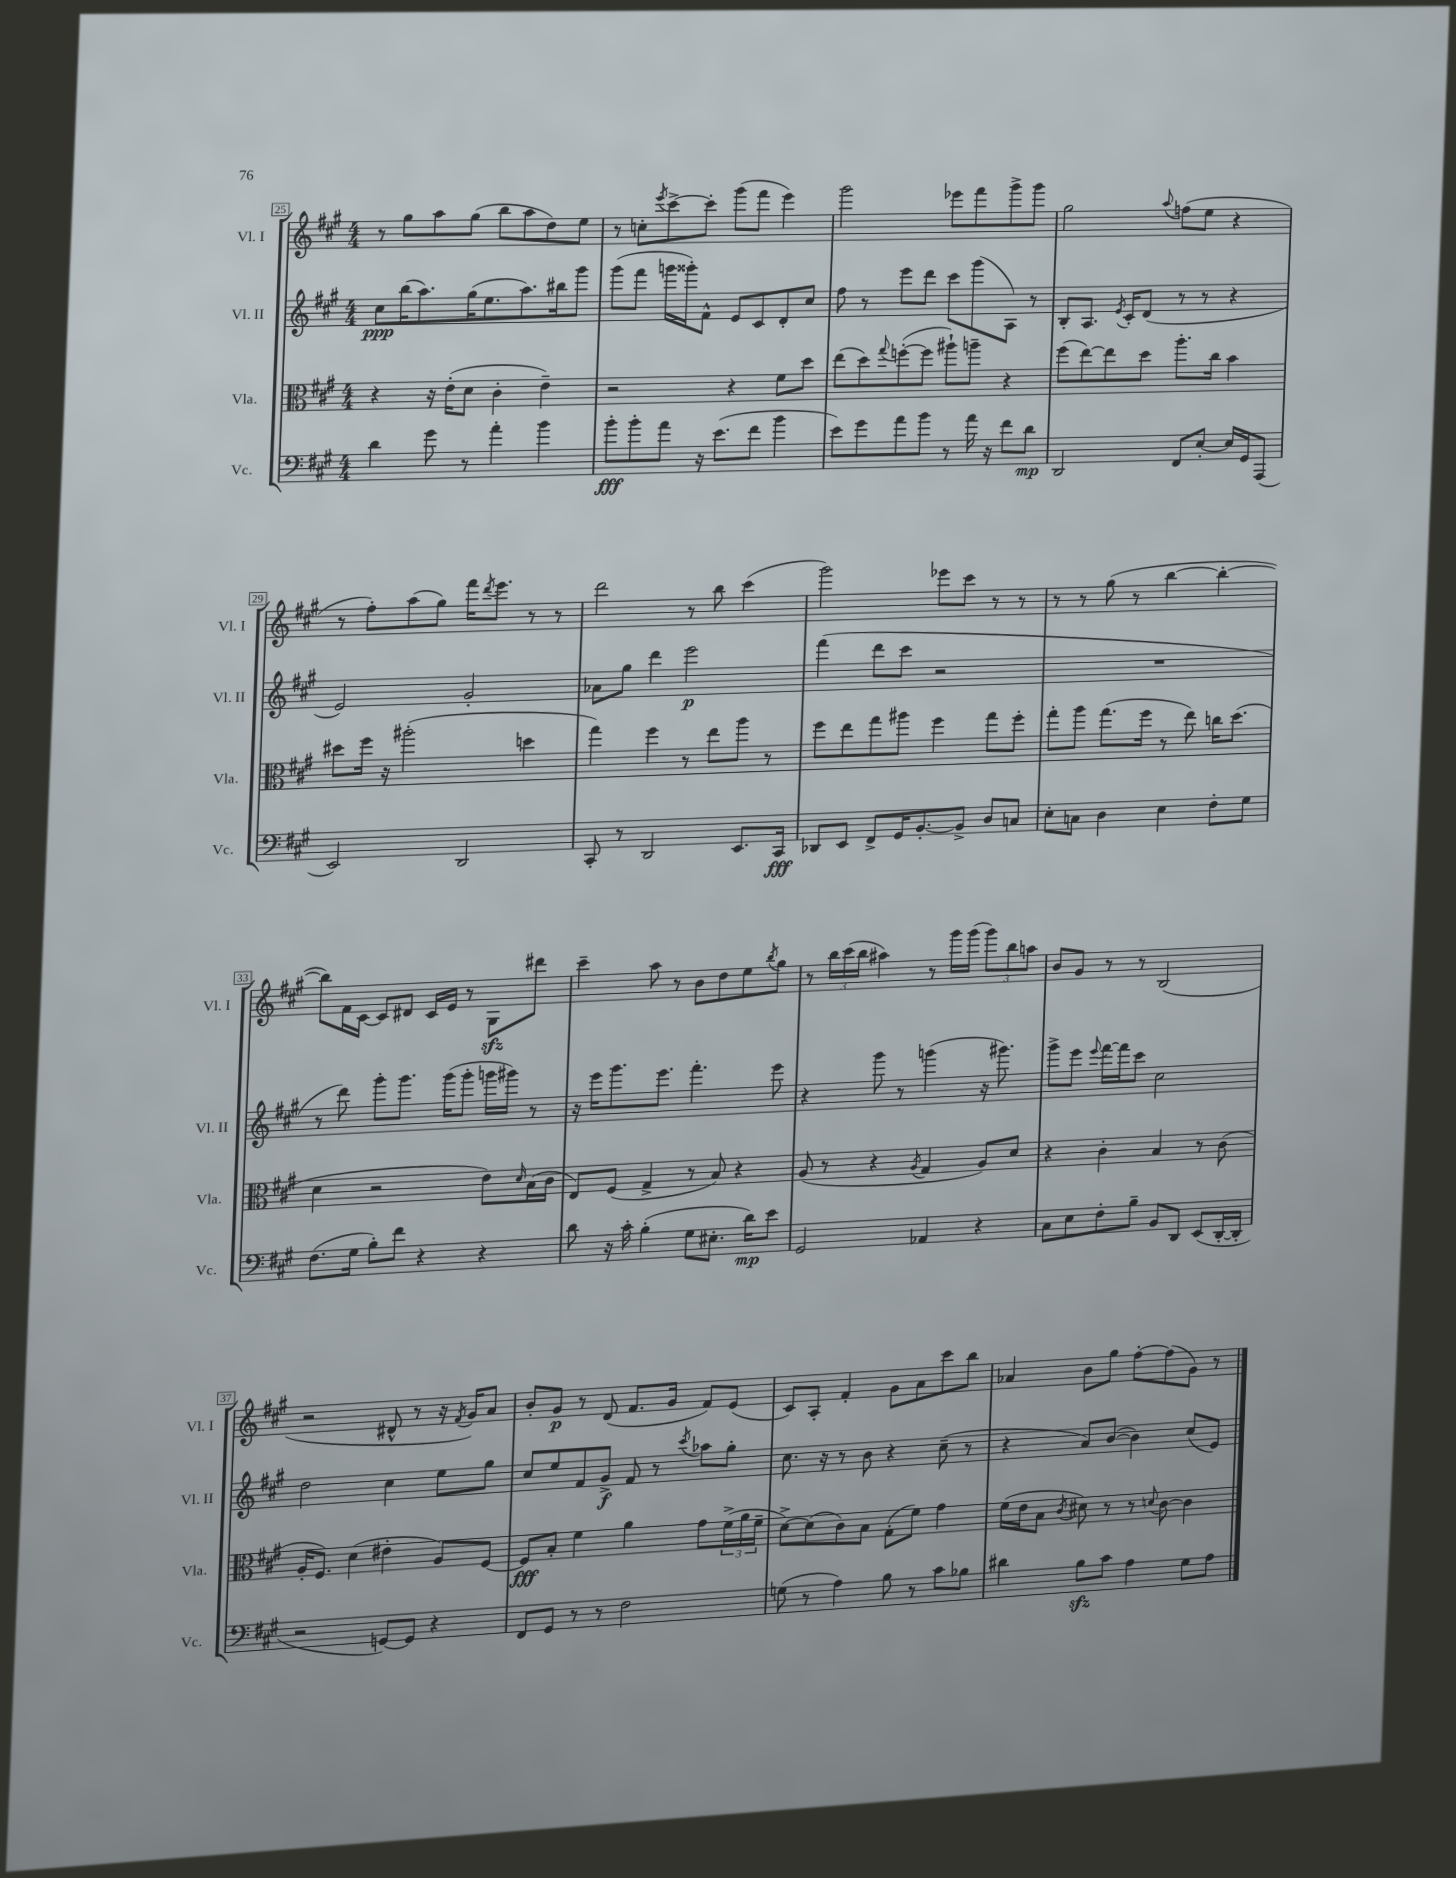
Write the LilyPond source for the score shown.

<<
\new StaffGroup <<
\new Staff = "s0" \with { instrumentName = "Vl. I" shortInstrumentName = "Vl. I" } {
    \clef treble \key a \major \numericTimeSignature \time 4/4
    r8 gis''8 a''8 gis''8( b''8 a''8 d''8) e''8 |
    r8 c''8-. \acciaccatura { e'''8 } cis'''8~-> cis'''8-. gis'''8( fis'''8 e'''4) |
    gis'''2 ees'''8 fis'''8 gis'''8-> gis'''8 |
    gis''2 \appoggiatura { a''8 } f''8( e''8 r4 |
    r8 fis''8-.) a''8( gis''8) fis'''16 \acciaccatura { d'''8 } e'''8. r8 r8 |
    d'''2 r8 b''8 cis'''4( |
    gis'''2) ees'''8 cis'''8 r8 r8 |
    r8 r8 gis''8( r8 b''4~ b''4~-. |
    b''8) fis'16 cis'16~ cis'8 dis'8 cis'16 e'16 r8 gis8\sfz dis'''8 |
    cis'''4-- a''8 r8 b'8 d''8 e''8 \acciaccatura { b''8 } gis''8 |
    r8 \tuplet 3/2 { b''16 cis'''16( b''16 } ais''4) r8 gis'''16 gis'''16( \tuplet 3/2 { gis'''8) b''8 a''8 } |
    b'8 gis'8 r8 r8 b2( |
    r2 dis'8-^ r8 r16 \acciaccatura { fis'8 } gis'16) a'8 |
    b'8-. gis'8\p r8 d'8( fis'8. gis'16 fis'8) e'8( |
    cis'8) a8-. fis'4-. gis'8 a'8 cis'''8 b''8 |
    aes'4 b'8 gis''8 fis''8~-. fis''8( gis'8) r8 \bar "|." |
}
\new Staff = "s1" \with { instrumentName = "Vl. II" shortInstrumentName = "Vl. II" } {
    \clef treble \key a \major \numericTimeSignature \time 4/4
    cis''8\ppp b''16( a''8.) gis''16( e''8. a''8.) bis''16 gis'''8 |
    gis'''8( fis'''8 g'''16 gisis'''16-.) fis'8-^ e'8 cis'8 d'8-. cis''8 |
    fis''8 r8 e'''8 d'''8 cis'''8 gis'''8( a8) r8 |
    b8-. a8. \acciaccatura { e'8 } cis'16-. d'8( r8 r8 r4 |
    e'2) gis'2-. |
    aes'8 gis''8 d'''4 e'''2\p |
    fis'''4( d'''8 cis'''8 r2 |
    R1 |
    r8 d'''8) gis'''8-. gis'''8. gis'''16( gis'''8-. g'''16 gis'''16) r8 |
    r16 e'''16 gis'''8. e'''8. fis'''4.-. e'''8 |
    r4 gis'''8 r8 g'''4( r16 gis'''8.) |
    gis'''8-> e'''8 \appoggiatura { e'''8 } fis'''16~ fis'''16 cis'''8 cis''2 |
    d''2 cis''4 e''8 gis''8 |
    cis''8 e''8 fis'8 gis'8->\f fis'8 r8 \acciaccatura { cis'''8 } aes''8 gis''8-. |
    cis''8. r16 r8 b'8 r4 cis''8--( r8 |
    r4 a'8) b'8~( b'4) cis''8( e'8) \bar "|." |
}
\new Staff = "s2" \with { instrumentName = "Vla." shortInstrumentName = "Vla." } {
    \clef alto \key a \major \numericTimeSignature \time 4/4
    r4 r16 e'16-.( d'8 cis'4-. e'4--) |
    r2 r4 fis'8 d''8 |
    e''8( d''8) \appoggiatura { gis''8 } f''8~-.( f''8 ais''8-!) a''8-- r4 |
    fis''8( e''8~) e''8 d''8 a''8.-. cis''16 b'4 |
    dis''8 fis''16 r16 ais''2-.( d''4 |
    gis''4) fis''4 r8 e''8 a''8 r8 |
    fis''8 e''8 gis''8 ais''8 fis''4 gis''8 fis''8-. |
    gis''8-. a''8 gis''8.( fis''16 r8 e''8) c''16 d''8.( |
    d'4 r2 e'8) \grace { d'16 } b16( cis'16 |
    e8) fis8( gis4-> r8 b8) r4 |
    a8( r8 r4 \acciaccatura { a8 } gis4 a8) d'8 |
    r4 cis'4-. b4 r8 cis'8( |
    a16-. fis8.) d'4( eis'4-. a8) fis8~ |
    fis8\fff b8-. fis'4 a'4 gis'8 \tuplet 3/2 { fis'16->( a'16 fis'16-- } |
    d'8~->) d'8( cis'8) b8 gis8-.( fis'8) gis'4 |
    fis'16( e'16 b8 \acciaccatura { cis'8 } dis'8) r8 r8 \appoggiatura { d'8 } cis'8~ cis'4 \bar "|." |
}
\new Staff = "s3" \with { instrumentName = "Vc." shortInstrumentName = "Vc." } {
    \clef bass \key a \major \numericTimeSignature \time 4/4
    d'4 gis'8 r8 a'4-. b'4 |
    b'8-.\fff b'8-. a'8 r16 e'8.( fis'8 b'4 |
    e'8) gis'8 a'8 b'8 r8 a'16 r16 fis'8 d'8\mp |
    d,2 fis,8 e8~-. e16 gis,16 a,,8( |
    e,2) d,2 |
    cis,8-. r8 d,2 e,8. cis,16\fff |
    des,8 e,8 fis,8-> gis,16 b,8.~-. b,8-> d8 c8 |
    e8-. c8 d4 e4 fis8-. gis8 |
    fis8.( gis16 b8-.) fis'8 r4 r4 |
    d'8 r16 cis'16-. b4-.( gis8 eis8.-. d'16\mp) e'8 |
    gis,2 aes,4 r4 |
    cis8 e8 fis8-. b8-- b,8 d,8 e,8( d,16~-. d,16-. |
    r2 g,8~) g,8 r4 |
    fis,8 gis,8 r8 r8 fis2 |
    g8( r8 a4) b8 r8 cis'8 bes8 |
    dis'4 b8\sfz cis'8 a4 gis8 a8 \bar "|." |
}
>>
>>
\layout { \context { \Score currentBarNumber = #25 \override BarNumber.stencil = #(make-stencil-boxer 0.1 0.3 ly:text-interface::print) } }
